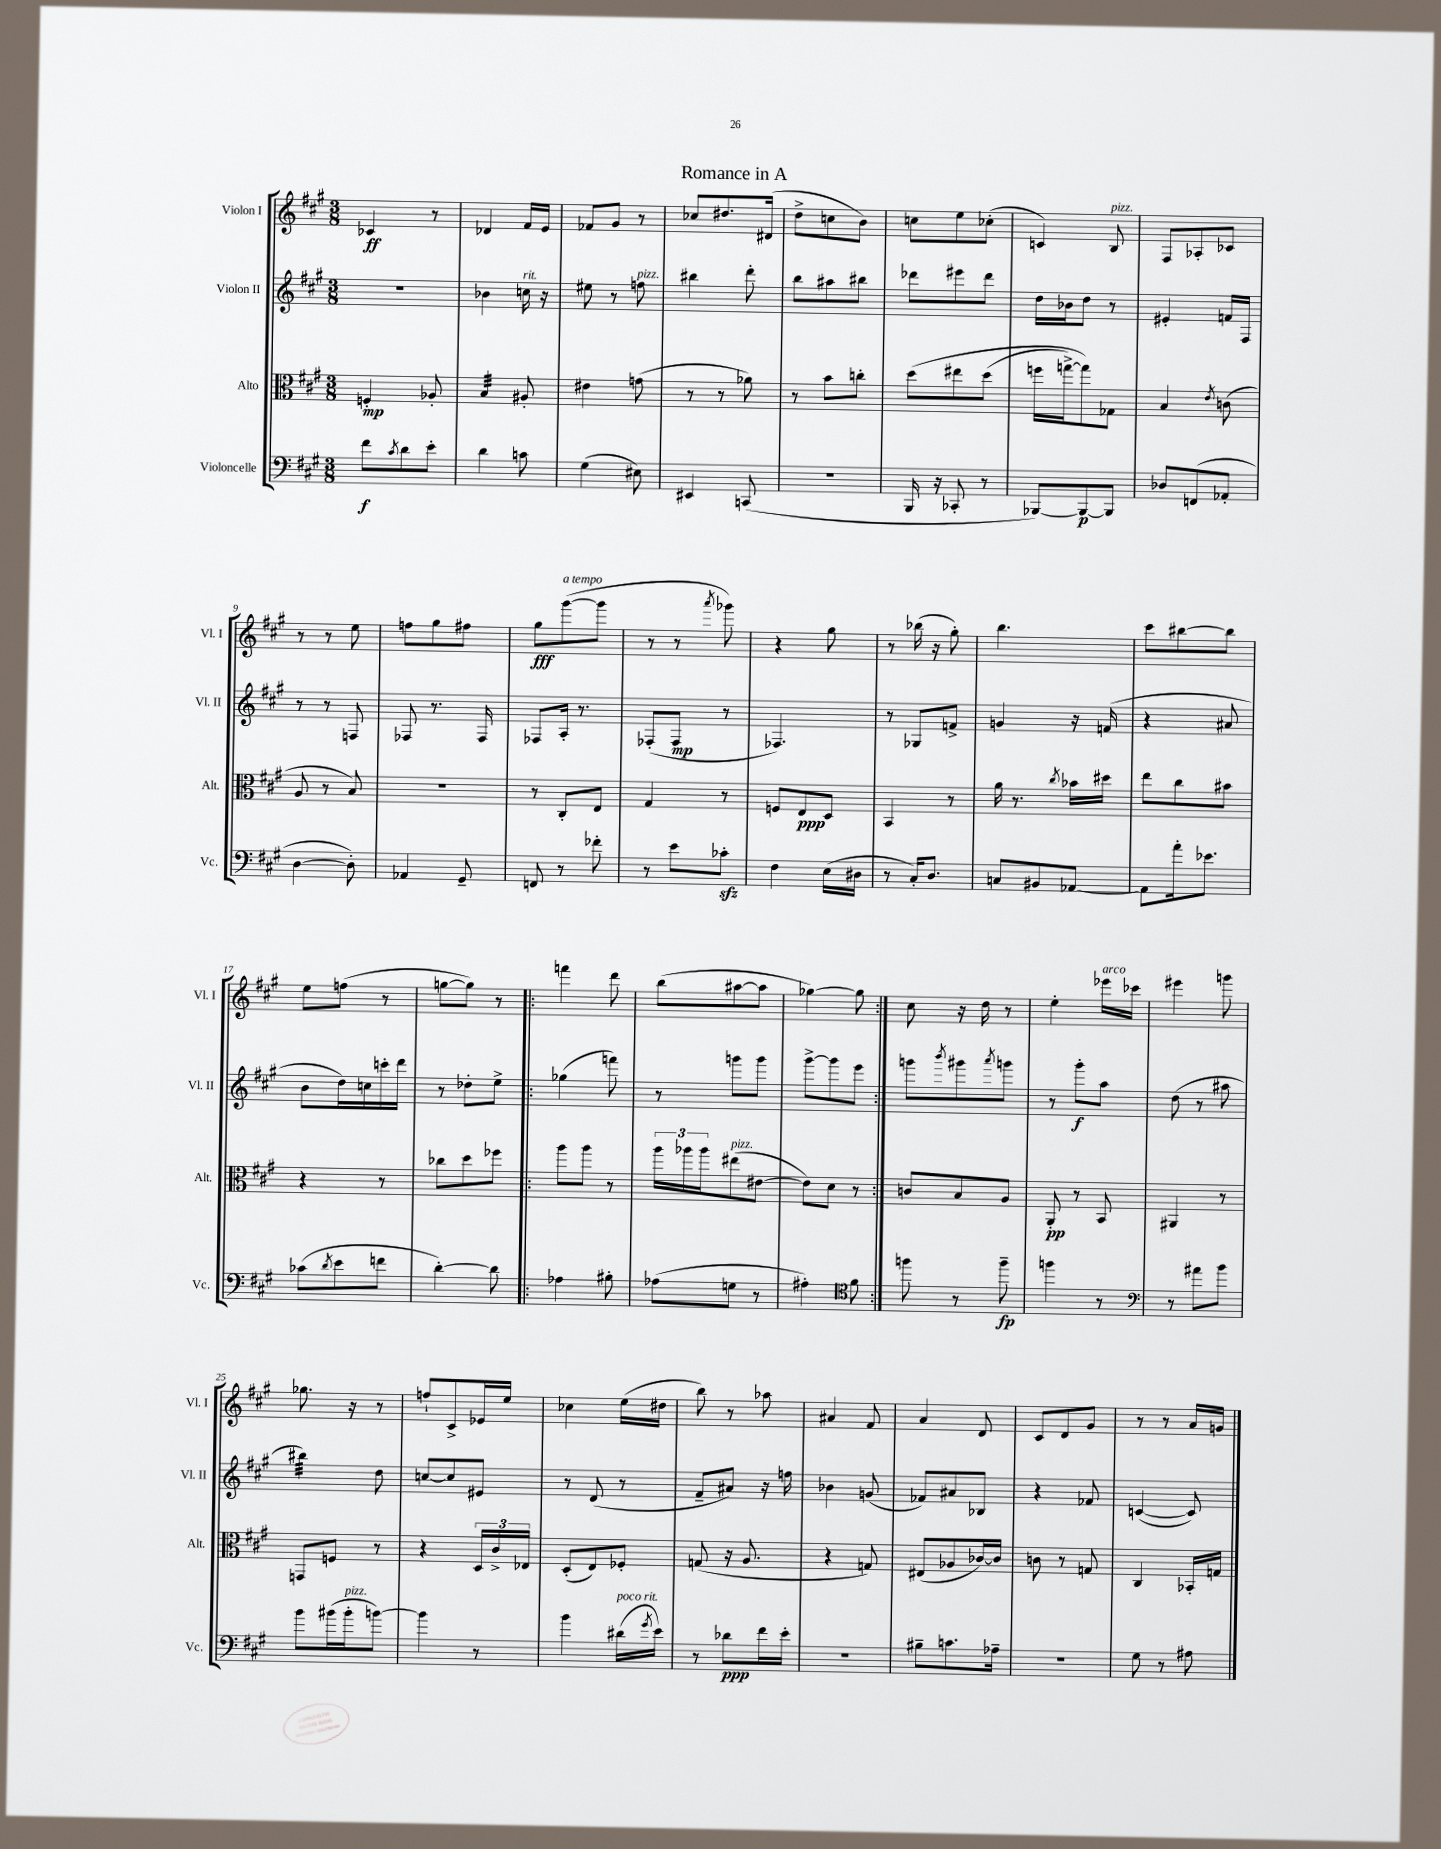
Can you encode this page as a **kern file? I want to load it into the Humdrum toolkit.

**kern	**kern	**kern	**kern
*staff4	*staff3	*staff2	*staff1
*clefF4	*clefC3	*clefG2	*clefG2
*k[f#c#g#]	*k[f#c#g#]	*k[f#c#g#]	*k[f#c#g#]
*M3/8	*M3/8	*M3/8	*M3/8
8f#	4F'	4.r	4c-
8qc#	.	.	.
8d	.	.	.
8e'	8A-'	.	8r
=	=	=	=
4d	4B	4b-	4d-
8c	8A#'	16cc	16f#
.	.	16r	16e
=	=	=	=
(4G#	4e#	8ee#	8f-
.	.	8r	8g#
8E#)	(8g	8ff	8r
=	=	=	=
4EE#	8r	4bb#	8cc-
.	8r	.	8.dd#
(8CC	8a-)	8ddd'	.
.	.	.	(16d#
=	=	=	=
4.r	8r	8bb	8dd^
.	8b	8aa#	8cc
.	8cc'	8bb#	8b)
=	=	=	=
16BBB	&(8dd	8ddd-	8cc
16r	.	.	.
8CC-'	8ee#	8eee#	8ee
8r	(8dd	8ddd-	(8cc-'
=	=	=	=
[8BBB-)	16ff	16dd	4c)
.	[16gg^)	16b-	.
8BBB-_	8gg]&)	8dd	.
8BBB-]	8G-	8r	8B
=	=	=	=
8D-	4B	4e#'	8F#
(8FF	.	.	8A-'
.	8qe	.	.
8AA-'	(8c	16f	8c-
.	.	16F#	.
=	=	=	=
[4D	8A	8r	8r
.	8r	8r	8r
8D'])	8B)	8F	8ee
=	=	=	=
4AA-	4.r	8F-	8ff
.	.	8.r	8gg#
8GG#~	.	.	8ff#
.	.	16F-	.
=	=	=	=
8FF	8r	8F-	8gg#
8r	8C#'	16A'	([8ggg#
.	.	8.r	.
8f-'	8E	.	8ggg#]
=	=	=	=
8r	4G#	(8F-'	8r
8e	.	8F-	8r
.	.	.	8qaaa
8c-'	8r	8r	8ggg-)
=	=	=	=
4F#	8F	4.F-)	4r
.	8E	.	.
(16E	8D	.	8gg#
16D#	.	.	.
=	=	=	=
8r	4BB	8r	8r
16C#')	.	8G-	(16bb-
8.D	.	.	16r
.	8r	8f^	8gg#')
=	=	=	=
8C	16a	4g	4.bb
.	8.r	.	.
8BB#	.	.	.
.	8qcc#	.	.
[8AA-	16b-	16r	.
.	16dd#	(16f	.
=	=	=	=
8AA-]	8ee	4r	8ccc#
16a'	8cc#	.	[8bb#
8.e-	.	.	.
.	8b#	8a#	8bb#]
=	=	=	=
(8c-	4r	8b	8ee
8qd	.	.	.
8e	.	16dd)	(8ff
.	.	16cc	.
8f	8r	16ccc'	8r
.	.	16ddd	.
=	=	=	=
[4d')	8cc-	8r	[8gg
.	8dd	8dd-'	8gg])
8d]	8ff-	8ee^	8r
=!|:	=!|:	=!|:	=!|:
4A-	8aa	(4gg-	4fff
.	8aa	.	.
8B#'	8r	8fff)	8ddd
=	=	=	=
(8A-	24aa	8r	(8bb
.	24aa-	.	.
.	24aa-	.	.
8G	(8ee#	8ggg	[8aa#
8r	[8e#	8ggg	8aa#]
=	=	=	=
4A#')	8e#])	[8ggg#^	[4gg-)
.	8d	8ggg#]	.
*clefC4	*	*	*
8f#	8r	8eee	8gg-]
=:|!	=:|!	=:|!	=:|!
8ff	8c	8ggg	8cc#
.	.	8qbbb	.
8r	8B	8ggg#	16r
.	.	.	16dd
.	.	8qaaa	.
8ff~	8A	8ggg	8r
=	=	=	=
4ff	8AA'	8r	4ee'
.	8r	8ggg#'	.
8r	8BB	8aa	16eee-
.	.	.	16ccc-
=	=	=	=
*clefF4	*	*	*
8r	4AA#	(8dd	4eee#
8a#	.	8r	.
8b	8r	8aa#	8ggg
=	=	=	=
8b	8GG	4bb#)	8.gg-
(16b#	8F	.	.
16b#'	.	.	16r
[8b)	8r	8dd	8r
=	=	=	=
4b]	4r	[8cc	8ff`
.	.	8cc]	8c#^
8r	24D	8e#	16e-
.	24c#^	.	.
.	.	.	16ee
.	24E-	.	.
=	=	=	=
4b	(8D'	8r	4cc-
.	8E)	(8d	.
(16d#	8F-'	8r	(16ee
8qg#	.	.	.
16e)	.	.	16dd#
=	=	=	=
8r	(8G	8f#~	8bb)
8d-	16r	8a#)	8r
.	8.A	.	.
16f#	.	16r	8aa-
16e'	.	16ff	.
=	=	=	=
4.r	4r	4b-	4a#
.	8G)	(8g	8f#
=	=	=	=
8B#~	(8E#	8f-)	4a
8.c	8A-	8a#	.
.	[16c-)	8B-	8d
16A-~	16c-]	.	.
=	=	=	=
4.r	8c	4r	8c#
.	8r	.	8d
.	8G	8f-	8g#
=	=	=	=
8G#	4C#	([4c	8r
8r	.	.	8r
8A#	16BB-'	8c])	16a
.	16G	.	16g
==	==	==	==
*-	*-	*-	*-
